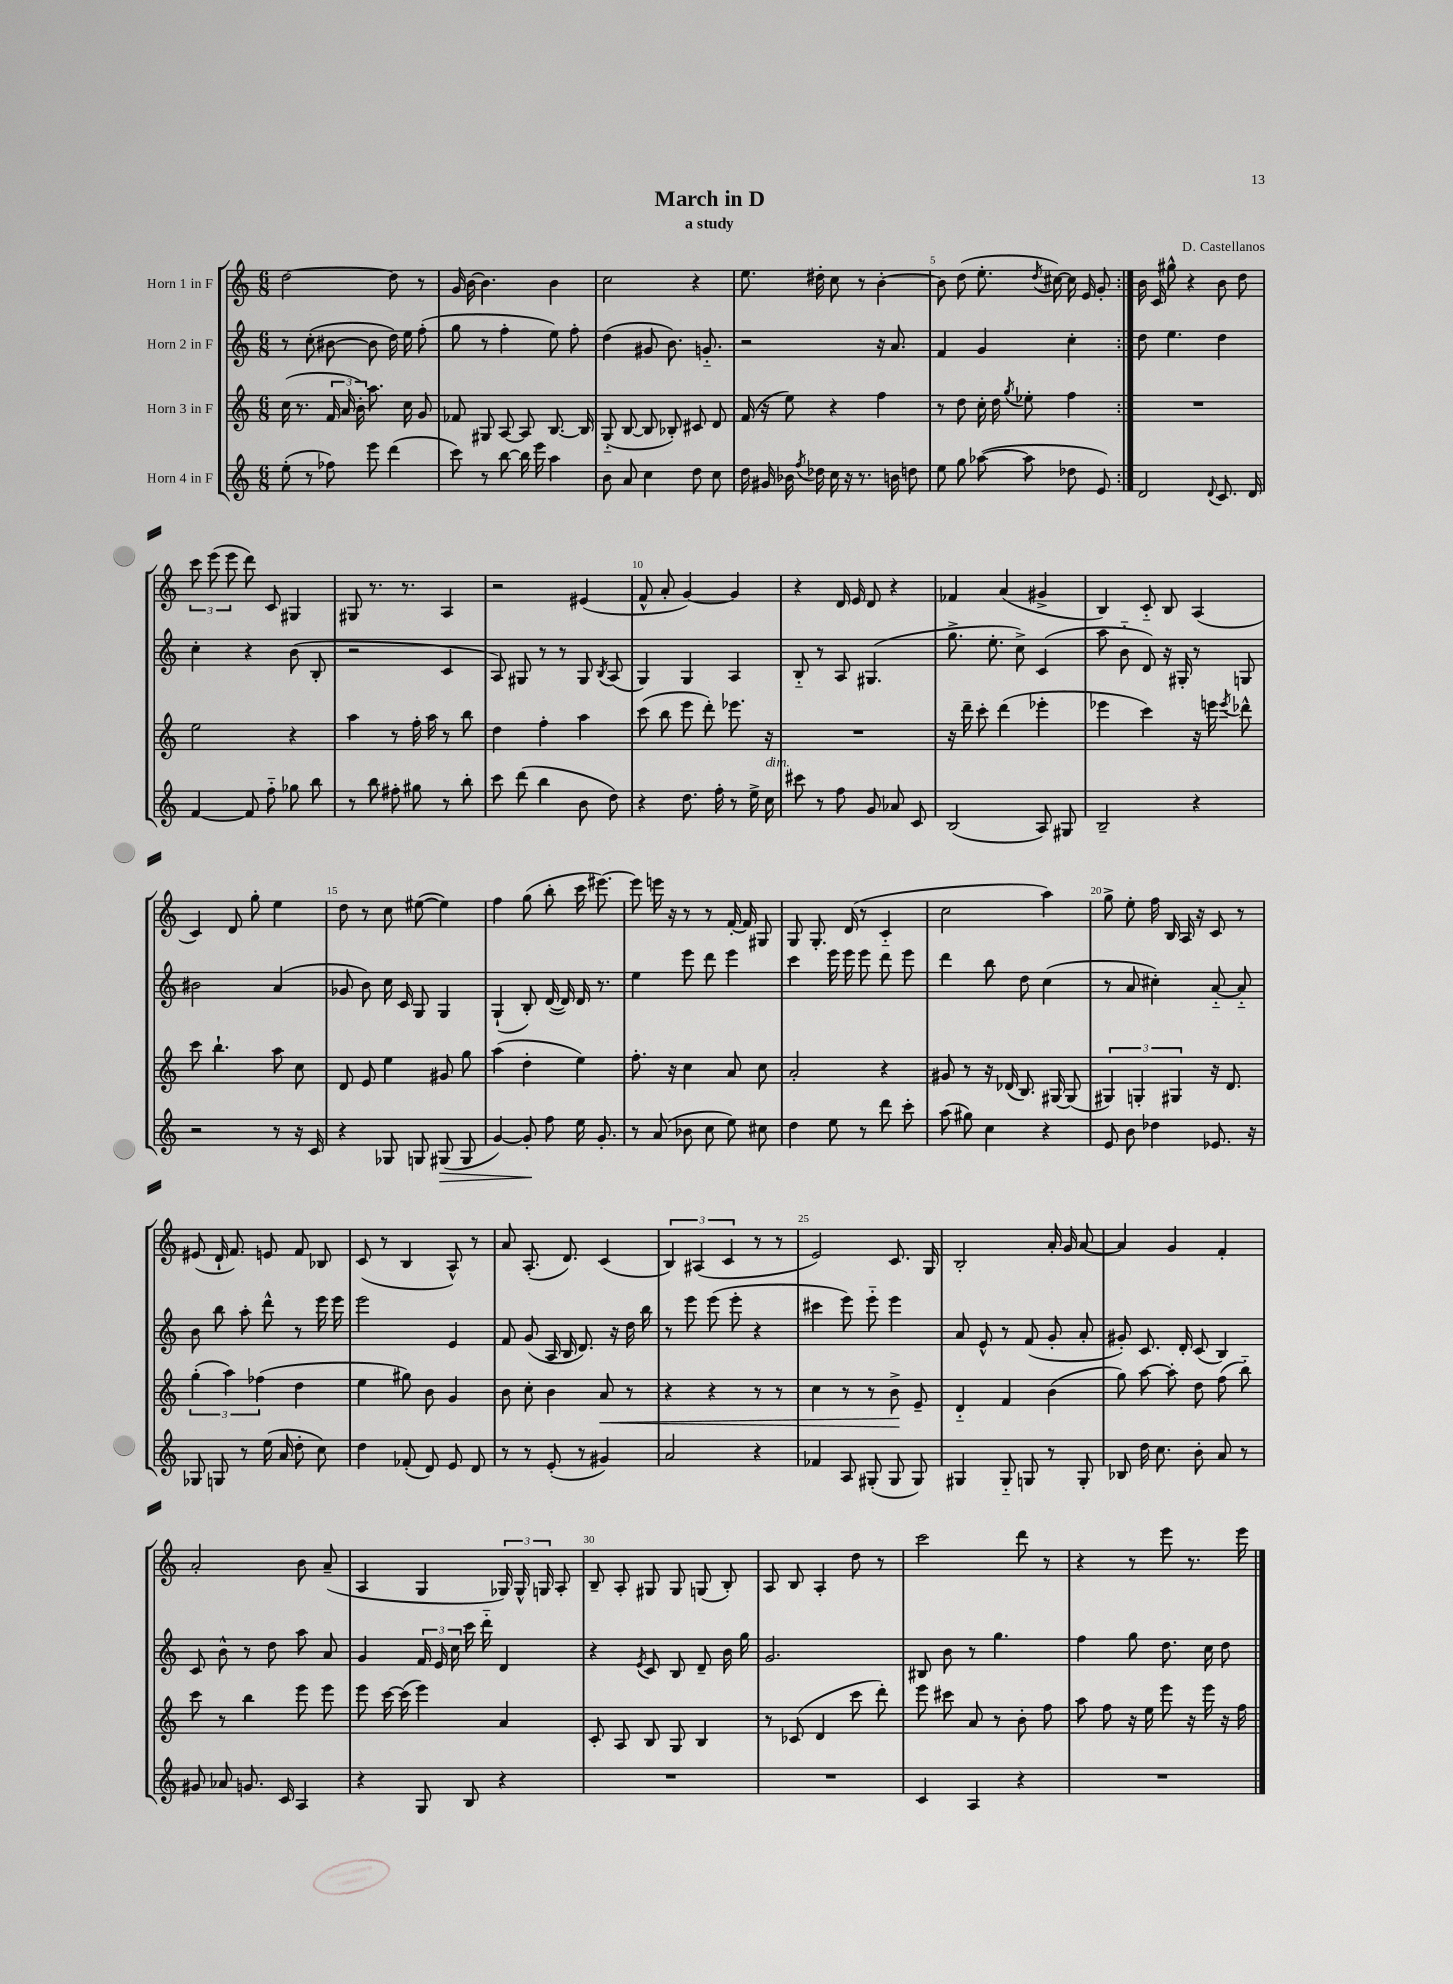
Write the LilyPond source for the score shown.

\header { title = "March in D" composer = "D. Castellanos" subtitle = "a study" }
<<
\new StaffGroup <<
\new Staff = "s0" \with { instrumentName = "Horn 1 in F" } {
    \clef treble \key c \major \numericTimeSignature \time 6/8
    \autoBeamOff \repeat volta 2 { d''2~ d''8 r8 |
    g'16 b'16~ b'4. b'4 |
    c''2 r4 |
    e''8. dis''16-. c''8 r8 b'4~-. |
    b'8 d''8( e''8.-. \acciaccatura { d''8 } cis''16~) cis''16 e'16 g'8-. | }
    b'16 c'16 gis''8-^ r4 b'8 d''8 |
    \tuplet 3/2 { c'''8 e'''8( e'''8 } d'''8) c'8 gis4 |
    gis8 r8. r8. a4 |
    r2 eis'4( |
    f'8-^ a'8-. g'4~) g'4 |
    r4 d'16 e'16 d'8 r4 |
    fes'4 a'4( gis'4-> |
    b4) c'8-_ b8 a4( |
    c'4) d'8 g''8-. e''4 |
    d''8 r8 c''8 eis''8~( eis''4) |
    f''4 g''8( b''8-. c'''16 eis'''8.~) |
    eis'''8 e'''16 r16 r8 r8 f'16~-. f'16 gis8 |
    g8 g8.-. d'16( r8 c'4-_ |
    c''2 a''4) |
    g''8-> e''8-. f''16 b16 a16 r16 c'8 r8 |
    eis'8( d'16-! f'8.) e'8 f'8 bes8 |
    c'8( r8 b4 a8-^) r8 |
    a'8 a8.-.( d'8.) c'4( |
    \tuplet 3/2 { b4) ais4( c'4 } r8 r8 |
    e'2) c'8. g16 |
    b2-. a'16-. g'16 a'8~ |
    a'4 g'4 f'4-. |
    a'2-. b'8 a'8--( |
    a4 g4 \tuplet 3/2 { ges16) ges16-^ g16 } a8-. |
    b8-- a8-. gis8 gis8 g8( b8-.) |
    a8 b8 a4-. d''8 r8 |
    c'''2 d'''8 r8 |
    r4 r8 e'''8 r8. e'''16 \bar "|." |
}
\new Staff = "s1" \with { instrumentName = "Horn 2 in F" } {
    \clef treble \key c \major \numericTimeSignature \time 6/8
    \autoBeamOff \repeat volta 2 { r8 c''8-.( bis'8~ bis'8 d''16) e''16 f''8-.( |
    g''8 r8 f''4-. e''8) f''8-. |
    d''4( gis'8 b'8.) g'8.-_ |
    r2 r16 a'8. |
    f'4 g'4 c''4-. | }
    d''8 e''4. d''4 |
    c''4-. r4 b'8( b8-. |
    r2 c'4 |
    a8) gis8 r8 r8 gis8 \acciaccatura { b8 } a8( |
    g4) g4 a4 |
    b8-_ r8 a8 gis4.( |
    g''8.-> e''8.-. c''8->) c'4( |
    a''8 b'8-_ d'8) r16 gis16-. r8 g8 |
    bis'2 a'4( |
    ges'8 b'8) c''16 c'16 g8 g4 |
    g4-!( b8-.) d'16~( d'16) d'16 r8. |
    e''4 e'''8 d'''8 e'''4 |
    c'''4 e'''16 e'''16 e'''8 d'''8 e'''8 |
    d'''4 b''8 d''8 c''4( |
    r8 a'8 cis''4-.) a'8~-_ a'8-_ |
    b'8 b''8 a''8-. d'''8-^ r8 e'''16 e'''16 |
    e'''2 e'4 |
    f'8 g'8( a16 b16 d'8.) r16 d''16 b''16 |
    r8 e'''8 e'''8( e'''8-. r4 |
    cis'''4 e'''8) e'''8-_ e'''4 |
    a'8 e'8-^ r8 f'8( g'8-. a'8-. |
    gis'8-.) c'8. d'16-. c'8( b4) |
    c'8 b'8-^ r8 d''8 a''8 a'8 |
    g'4 \tuplet 3/2 { f'16 e'16 c''16 } c'''16 d'''16-_ d'4 |
    r4 \acciaccatura { e'8 } c'8 b8 d'8-- b'16 g''16 |
    g'2. |
    bis8 b'8 r8 g''4. |
    f''4 g''8 d''8. c''16 d''8 \bar "|." |
}
\new Staff = "s2" \with { instrumentName = "Horn 3 in F" } {
    \clef treble \key c \major \numericTimeSignature \time 6/8
    \autoBeamOff \repeat volta 2 { c''16( r8. \tuplet 3/2 { f'16 a'16 b'16-.) } a''8. c''16 g'8 |
    fes'8 gis8 a8~ a8 b8.~ b16 |
    g8-_( b8~ b8 bes8-.) cis'8 d'8 |
    f'16( r16 e''8) r4 f''4 |
    r8 d''8 c''16-. d''16 \acciaccatura { g''8 } ees''8-. f''4 | }
    R2. |
    e''2 r4 |
    a''4 r8 f''16-. a''16 r8 b''8 |
    d''4 f''4-. a''4 |
    c'''8( b''8 e'''8 d'''8-.) ees'''8. r16 |
    R2. |
    r16 d'''16-- c'''8-. d'''4( ees'''4-. |
    ees'''4 c'''4) r16 e'''16 \acciaccatura { e'''8 } des'''8-^ |
    c'''8 b''4.-! a''8 c''8 |
    d'8 e'8 e''4 gis'8 g''8 |
    a''4( d''4-. e''4) |
    f''8.-. r16 c''4 a'8 c''8 |
    a'2-. r4 |
    gis'8 r8 r16 des'16( b8.) gis16~ gis8( |
    \tuplet 3/2 { gis4) g4-. gis4 } r16 d'8. |
    \tuplet 3/2 { g''4-.( a''4) fes''4( } d''4 |
    e''4 gis''8) b'8 g'4 |
    b'8 c''8-. b'4 a'8\< r8 |
    r4 r4 r8 r8 |
    c''4 r8 r8 b'8->\! e'8-- |
    d'4-_ f'4 b'4( |
    g''8) a''8~ a''8-. d''8 f''8( b''8-_) |
    c'''8 r8 b''4 e'''8 e'''8 |
    e'''8 c'''16~ c'''16( e'''4) a'4 |
    c'8-. a8 b8 g8 b4 |
    r8 ces'8( d'4 c'''8 d'''8-.) |
    e'''8 cis'''8 a'8 r8 b'8-. f''8 |
    a''8 f''8 r16 e''16 e'''8 r16 e'''16 r16 f''16 \bar "|." |
}
\new Staff = "s3" \with { instrumentName = "Horn 4 in F" } {
    \clef treble \key c \major \numericTimeSignature \time 6/8
    \autoBeamOff \repeat volta 2 { e''8-.( r8 fes''8) e'''8 d'''4( |
    c'''8) r8 b''8~ b''16 e'''16 a''4 |
    b'8 a'8 c''4 d''8 c''8 |
    d''16 gis'16 bes'16 \acciaccatura { f''8 } des''16 c''16 r16 r8. b'16 d''8 |
    e''8 g''8 aes''8~( aes''8 des''8 e'8) | }
    d'2 \appoggiatura { d'8 } c'8. d'16 |
    f'4~ f'8 f''8-_ ges''8 b''8 |
    r8 b''8 fis''8-. gis''8 r8 b''8-. |
    c'''8 d'''8( b''4 b'8 d''8) |
    r4 d''8. f''16-. r8 e''16-> c''16^\markup { \italic "dim." } |
    cis'''8 r8 f''8 g'8 aes'8 c'8 |
    b2( a8) gis8 |
    b2-- r4 |
    r2 r8 r16 c'16 |
    r4 ges8 g8 gis8\>( gis8 |
    g'4~) g'8-.\! f''8 e''16 g'8.-. |
    r8 a'8( bes'8 c''8 e''8) cis''8 |
    d''4 e''8 r8 d'''8 c'''8-. |
    a''8( gis''8) c''4 r4 |
    e'8 b'8 des''4 ees'8. r16 |
    ges8 g8 r8 e''16( a'16 d''8-. c''8) |
    d''4 fes'8-.( d'8) e'8 d'8 |
    r8 r8 e'8-.( r8 gis'4) |
    a'2 r4 |
    fes'4 a8 gis8-.( gis8 gis8) |
    gis4 gis8-_ g8 r8 g8-. |
    bes8 d''16 c''8. b'8-. a'8 r8 |
    gis'8 aes'8 g'8. c'16 a4 |
    r4 g8 b8 r4 |
    R2. |
    R2. |
    c'4 a4 r4 |
    R2. \bar "|." |
}
>>
>>
\layout { \context { \Score \override BarNumber.break-visibility = ##(#f #t #t) barNumberVisibility = #(every-nth-bar-number-visible 5) } }
